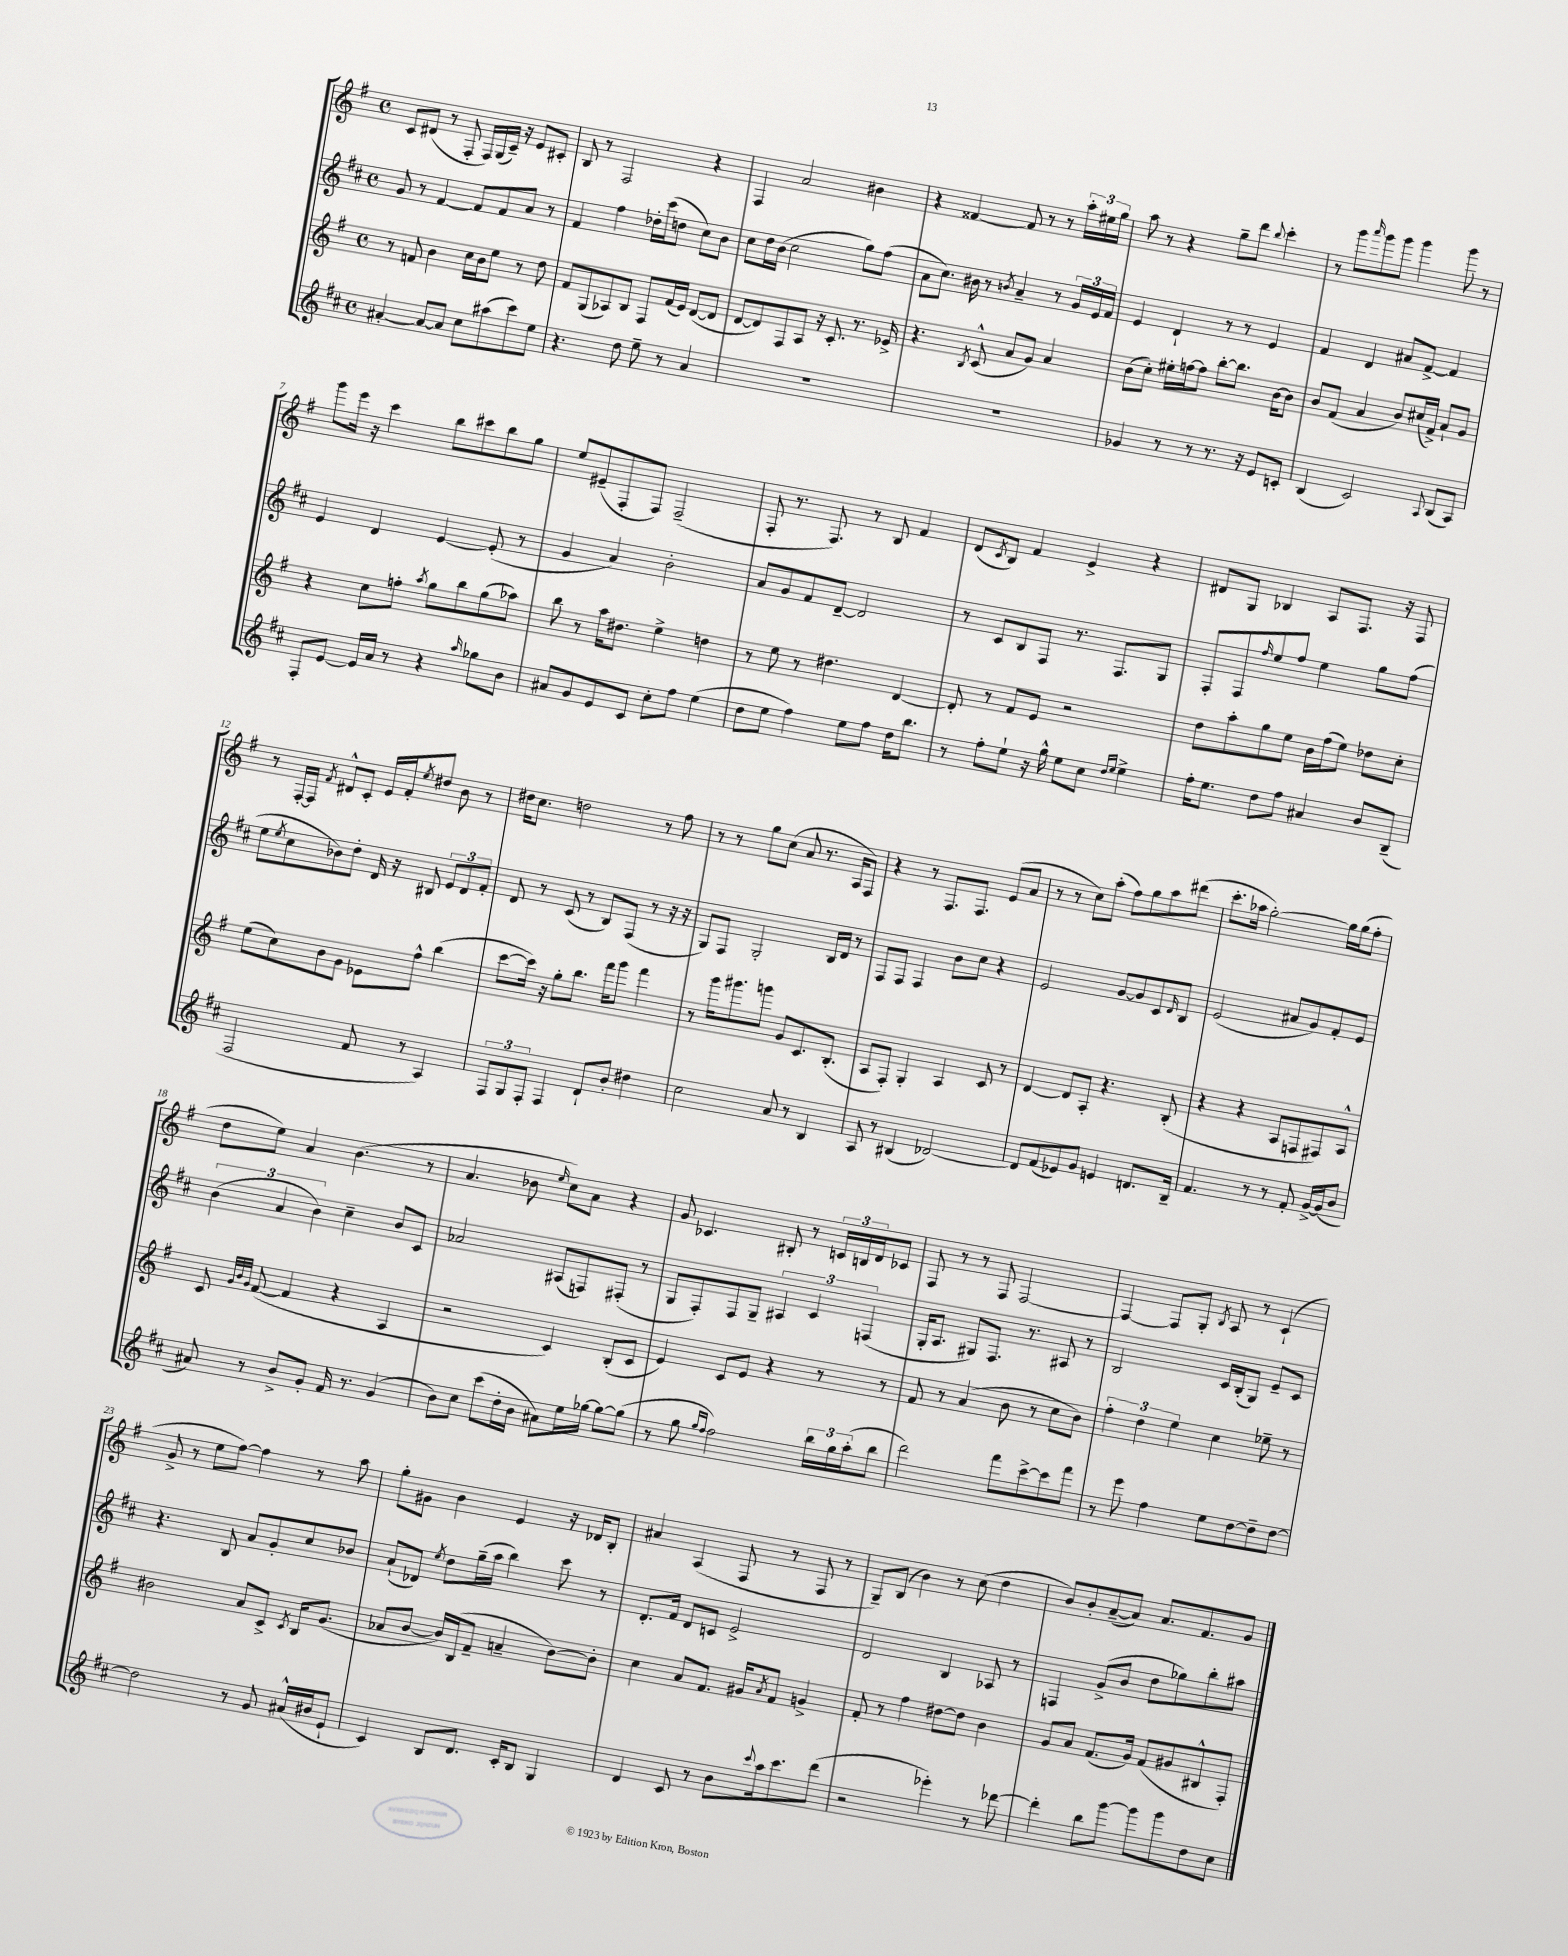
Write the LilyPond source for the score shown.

<<
\new StaffGroup <<
\new Staff = "s0" {
    \clef treble \key g \major \defaultTimeSignature \time 4/4
    c'8 dis'8( r8 fis8-. fis16) g16( c'16--) r16 e'8 cis'8-. |
    b8 r8 fis2 r4 |
    fis4 a'2 bis'4 |
    r4 fisis'4~ fisis'8 r8 r8 \tuplet 3/2 { a''16-. eis''16 g''16 } |
    a''8 r8 r4 g''8-- d'''8 \appoggiatura { b''8 } c'''4-. |
    r8 g'''8 \grace { a'''16 } g'''8 g'''8 g'''4 g'''8 r8 |
    g'''8 e'''16 r16 c'''4 b''8 cis'''8 b''8 g''8 |
    e''8 eis'8--( fis8-. fis8) fis2--( |
    fis8-. r8. fis8.) r8 b8 fis'4 |
    d'8( \acciaccatura { c'8 } b8) fis'4 e'4-> r4 |
    dis'8 g8 bes4 a8 fis8. r16 fis8 |
    r8 fis16~-. fis16 \acciaccatura { fis'8 } dis'8-^ c'8-. e'16 fis'16-. \acciaccatura { e''8 } dis''8 b'8 r8 |
    dis''16 c''8. d''2 r8 fis''8 |
    r8 r8 g''8 c''8( a'8 r8. a16 fis8) |
    r4 r8 fis8. fis8. e'8( a'8 |
    r8 r8 c''8) a''8-.( fis''8) g''8 a''8 dis'''8( |
    c'''8.-. aes''16 g''2~-.) g''16 g''16( fis''8-. |
    d''8 e''8) a'4 b'4.( r8 |
    a'4. bes'8 \grace { e''16 } c''8) a'8 r4 |
    g'8 ces'4. bis8-. r8 \tuplet 3/2 { c'16 b16 d'16 } ces'8 |
    fis8 r8 r8 fis8 fis2~ |
    fis4~ fis8 g8-. \acciaccatura { b8 } a8 r8 c'4-!( |
    g'8-> r8 e''8 fis''8~) fis''4 r8 a''8 |
    g''8-. gis'8 b'4 e'4 r16 des'16 b8-. |
    ais'4 a4( fis8 r8 fis8 r8 |
    g8--) b8( b'4) r8 c''8( d''4 |
    b'8) b'8-. a'8~--( a'8) a'8. fis'8. g'8 \bar "|." |
}
\new Staff = "s1" {
    \clef treble \key d \major \defaultTimeSignature \time 4/4
    g'8 r8 fis'4~ fis'8 fis'8 a'8 r8 |
    fis'4 fis''4 des''16-. cis'''16( d''8 cis''8) b'8 |
    cis''8 d''16 b'16( cis''2 g''8) fis''8( |
    a'8 cis''8.) bis'16 r8 \acciaccatura { b'8 } a'4-- r8 \tuplet 3/2 { g'16 e'16 fis'16 } |
    e'4 d'4-! r8 r8 e'4 |
    fis'4 d'4 ais'8 fis'8~-> fis'4 |
    e'4 d'4 e'4~ e'8-.( r8 |
    g'4 a'4) b'2-. |
    a'8 g'8 fis'8 d'8~-- d'2 |
    r8 cis'8 b8 fis8 r8. fis8. g8 |
    fis8-. fis8 \grace { fis''16 } e''8 fis''8 e''4 g''8 fis''8( |
    e''8 \acciaccatura { e''8 } cis''8 bes'8) d''8-. d'16 r16 bis8 \tuplet 3/2 { e'8 d'8 fis'8-. } |
    d'8 r8 cis'8( r8 b8) fis8( r8 r16 r16 |
    g8) fis8 g2-. b16 d'16 r8 |
    fis8 fis8 fis4 b'8 cis''8 r4 |
    e'2 g'8~ g'8 cis'8 \grace { d'16 } b8 |
    e'2( ais'8 g'8) fis'8-. e'8 |
    \tuplet 3/2 { b'4( a'4 b'4) } cis''4-- b'8 cis'8 |
    aes'2 ais8( f8) fis8-.( r8 |
    g8 fis8-.) fis8 g8-- \tuplet 3/2 { ais4 cis'4 f4( } |
    g16-. a8. gis8) fis8. r8. ais8 r8 |
    b2 cis'16 b16-.( g8) e'8-- cis'8 |
    r4. b8 a'8 g'8-. cis''8 bes'8 |
    a'8-!( des'8) \acciaccatura { e''8 } d''8 g''16--( a''16 b''4) cis'''8 r8 |
    d'8.-. fis'16 d'8 c'8 e'2-> |
    d'2 b4 aes8 r8 |
    f4 g'8->( b'8 d''8 ges''8) b''8-. ais''8 \bar "|." |
}
\new Staff = "s2" {
    \clef treble \key g \major \defaultTimeSignature \time 4/4
    r8 f'8 b'4 c''16 b'16 e''8 r8 d''8 |
    fis'8 g8( aes8) b8 fis8 fis'16( e'16) d'8~( d'8 |
    d'8~ d'8) fis8 a8 r16 c'8.-. r8. ees'16-> |
    r4. \acciaccatura { b8 } c'8-^( a'8 g'8) a'4 |
    b'8( c''8-.) eis''16-. f''16~ f''8 b''8~-. b''8. b'16~ b'8 |
    b'8 fis'8( a'4 b'8) cis''16( fis'16->) a'8-! g'8 |
    r4 c''8 f''8-. \acciaccatura { a''8 } g''8 b''8 g''8( aes''8) |
    b''8 r8 a''16 dis''8. e''4-> d''4 |
    r8 e''8 r8 dis''4. d'4~ |
    d'8-. r8 fis'8 e'8 r2 |
    d''8 a''8-. g''8 e''8 b'16 fis''16( e''8) des''8 c''8-. |
    e''8( c''8) b'8 g'8 ees'8 fis''8-^ b''4( |
    c'''8~ c'''16) r16 g''8-. b''8. fis'''16 g'''8 fis'''4 |
    r8 g'''16 gis'''8. g'''8 g'8 c'8. b8.-.( |
    a8 fis8-.) g4-. a4 c'8 r8 |
    d'4~ d'8 a8-. r4. b8-.( |
    r4 r4 a8 f8 fis8) a8-^ |
    c'8 \grace { g'32 b'32 g'32 } fis'8~( fis'4 r4 a4 |
    r2 c'4) b8-.( c'8 |
    e'4) c'8 e'8 r4 r8 r8 |
    fis'8 r8 a'4( b'8 r8 c''8 b'8) |
    \tuplet 3/2 { fis''4-. d''4 e''4 } c''4 ees''8-- r8 |
    bis'2 a'8 c'8-> \acciaccatura { c'8 } b16 g'8.( |
    aes'8 b'8~ b'16) b16( fis'8-- a'4-- b'8~) b'8-. |
    c''4 a'8 fis'8. gis'16 \acciaccatura { a'8 } fis'8 g'4-> |
    fis'8-. r8 fis''4 dis''8~ dis''8 b'4 |
    g'8 a'8 fis'8.( g'16) fis'8( gis'8 bis8-^ fis8-.) \bar "|." |
}
\new Staff = "s3" {
    \clef treble \key d \major \defaultTimeSignature \time 4/4
    ais'4~-. ais'8~ ais'8 cis''8 ais''8( cis'''8) e''8 |
    r4. d''8 e''8-- r8 a'4 |
    R1 |
    R1 |
    ges'4 r8 r8 r8. r16 e'8 c'8-. |
    b4( cis'2) \appoggiatura { a8 } b8( a8) |
    fis8-. e'8~ e'16 a'16 r8 r4 \grace { a''16 } ges''8 b'8 |
    ais'8 g'8 e'8 cis'8 cis''8-. fis''8 e''4( |
    d''8 e''8 fis''4) e''8 fis''8 d''16 b''8. |
    r8 fis''8-. e''8-! r16 g''16-^ e''8 cis''8 \grace { d''16 e''16 } e''4-> |
    fis''16-. e''8. d''8 fis''8 ais'4 b'8 b8--( |
    fis2 fis'8 r8 a4) |
    \tuplet 3/2 { fis8 g8 fis8-. } fis4 d'8-! b'8-. dis''4 |
    cis''2 a'8 r8 b4 |
    a8 r8 bis4( des'2~) |
    des'8 fis'8( ees'8) g'8 e'4 d'8. b16-- |
    fis'4. r8 r8 fis'8-. g'16~-> g'16( b'8 |
    ais'8) r8 b'8-> g'8-. fis'16 r8. g'4( |
    b'8) cis''8 cis'''8( d''16-. b'16 ais'8) e''16 ges''16~ ges''8~ ges''8( |
    r8 g''8 \grace { g''16 fis''16 } fis''2) \tuplet 3/2 { b''16 g''16 a''16-.( } b''8 |
    d'''2) fis'''8 cis'''8~-> cis'''8 fis'''8 |
    r8 e'''8 fis''4 e''8 d''8~ d''8-- d''8~ |
    d''2 r8 g'8 ais'16-^( bis'16 e'8-! |
    cis'4) b8 d'8. cis'16-. b8 g4 |
    d'4 cis'8 r8 b'8 \appoggiatura { cis'''8 } a''16 cis'''8. d'''8( |
    r2 ees'''4-.) r8 des'''8~ |
    des'''4-. b''8 g'''8~ g'''8 g'''8 d''8 cis''8 \bar "|." |
}
>>
>>
